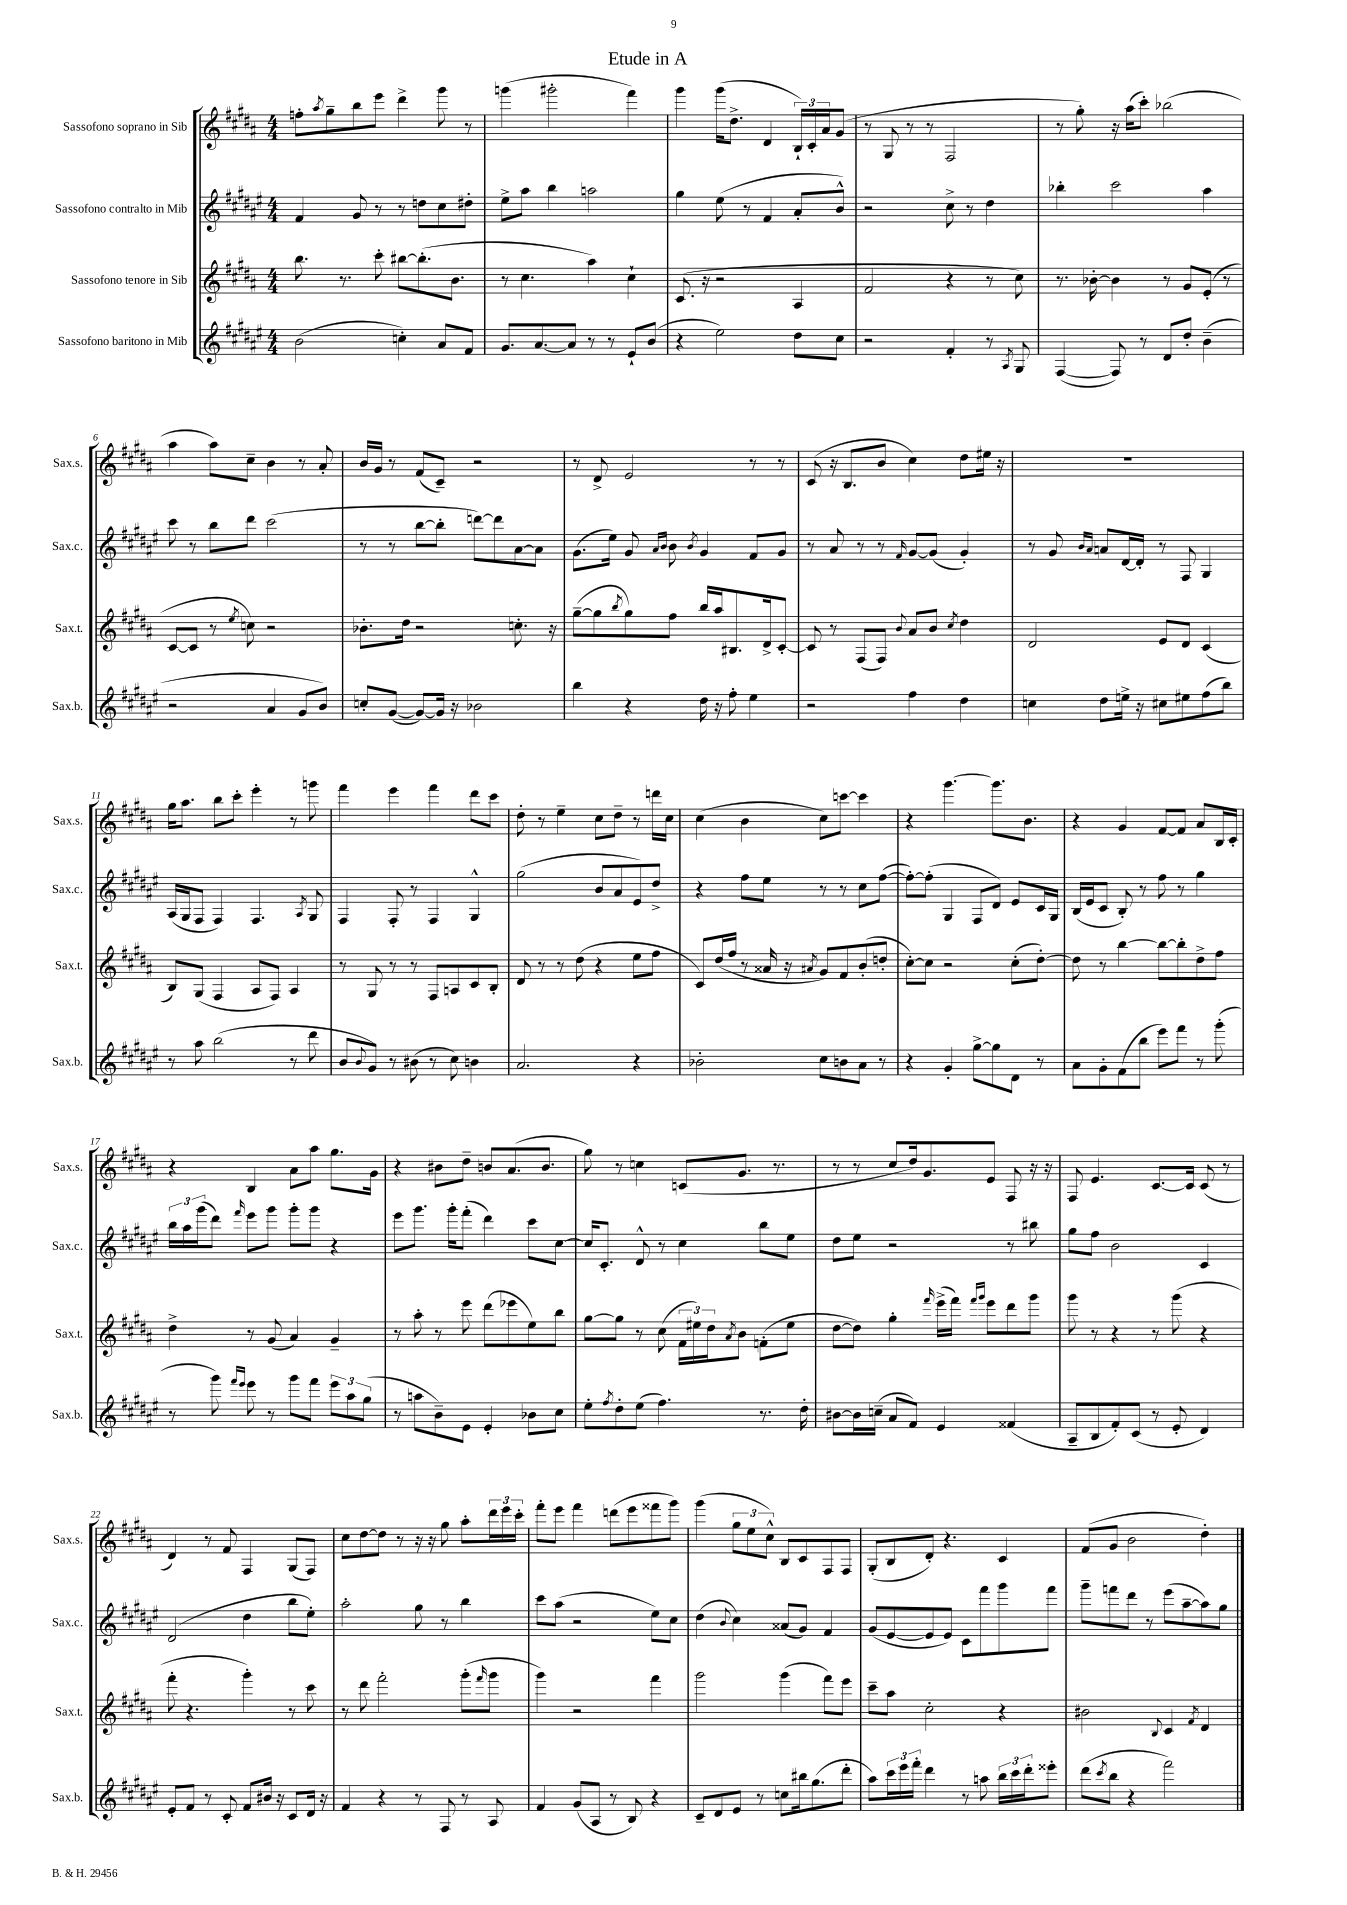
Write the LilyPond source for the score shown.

\header { title = "Etude in A" }
<<
\new StaffGroup <<
\new Staff = "s0" \with { instrumentName = "Sassofono soprano in Sib" shortInstrumentName = "Sax.s." } {
    \clef treble \key b \major \numericTimeSignature \time 4/4
    f''8-. \acciaccatura { ais''8 } gis''8-- b''8 e'''8 dis'''4-> gis'''8 r8 |
    g'''4( gis'''2-. fis'''4) |
    gis'''4 gis'''16( dis''8.-> dis'4 \tuplet 3/2 { b16-!) cis'16-. ais'16 } gis'8( |
    r8 gis8 r8 r8 fis2 |
    r8 gis''8-.) r16 ais''16( cis'''8-.) bes''2( |
    ais''4 ais''8) cis''8-- b'4 r8 ais'8-. |
    b'16 gis'16 r8 fis'8( cis'8--) r2 |
    r8 dis'8-> e'2 r8 r8 |
    cis'8( r16 b8. b'8 cis''4) dis''8 eis''16 r16 |
    R1 |
    gis''16 ais''8. b''8 cis'''8-. e'''4-. r8 g'''8 |
    fis'''4 e'''4 fis'''4 dis'''8 cis'''8 |
    dis''8-. r8 e''4-- cis''8 dis''8-- r8 d'''16 cis''16 |
    cis''4( b'4 cis''8) c'''8~ c'''4 |
    r4 gis'''4.~ gis'''8. b'8. |
    r4 gis'4 fis'8~ fis'8 ais'8 b16 cis'16-. |
    r4 b4 ais'8 ais''8 gis''8. gis'16 |
    r4 bis'8 dis''8-- b'8 ais'8.( b'8. |
    gis''8) r8 c''4 c'8( gis'8. r8. |
    r8 r8 cis''8 dis''16) gis'8. e'8 fis8 r16 r16 |
    fis8 e'4. cis'8.~ cis'16 cis'8( r8 |
    dis'4) r8 fis'8 fis4 gis8( fis8) |
    cis''8 dis''8~ dis''8 r8 r16 r16 gis''8 ais''8-. \tuplet 3/2 { dis'''16 e'''16 cis'''16-. } |
    fis'''8-. e'''8 fis'''4 d'''8( e'''8 fisis'''8 gis'''8) |
    gis'''4( \tuplet 3/2 { gis''8 e''8 cis''8-^) } b8 cis'8 fis8 fis8 |
    gis8-.( b8 dis'8-.) r4. cis'4 |
    fis'8( gis'8 b'2 dis''4-.) \bar "|." |
}
\new Staff = "s1" \with { instrumentName = "Sassofono contralto in Mib" shortInstrumentName = "Sax.c." } {
    \clef treble \key fis \major \numericTimeSignature \time 4/4
    fis'4 gis'8 r8 r8 d''8 cis''8 dis''8-. |
    eis''8-> ais''8 b''4 a''2 |
    gis''4 eis''8( r8 fis'4 ais'8-. b'8-^) |
    r2 cis''8-> r8 dis''4 |
    bes''4-. cis'''2 ais''4 |
    cis'''8 r8 b''8 dis'''8 cis'''2( |
    r8 r8 b''8~ b''8-. d'''8~) d'''8 ais'8~ ais'8 |
    gis'8.( eis''16) gis'8 \grace { ais'16 b'16 } b'8 \acciaccatura { b'8 } gis'4 fis'8 gis'8 |
    r8 ais'8 r8 r8 \grace { fis'16 } gis'8~ gis'8( gis'4-.) |
    r8 gis'8 \grace { b'16 ais'16 } a'8 dis'16~ dis'16-. r8 fis8 gis4 |
    ais16( gis16 fis8 fis4) fis4. \acciaccatura { ais8 } gis8 |
    fis4 fis8-. r8 fis4 gis4-^ |
    gis''2( b'8 ais'8 eis'8) dis''8-> |
    r4 fis''8 eis''8 r8 r8 cis''8 fis''8~( |
    fis''8~-.) fis''8-.( gis4 fis8 dis'8) eis'8 cis'16 gis16 |
    b16( eis'16 cis'8 b8-.) r8 fis''8 r8 gis''4 |
    \tuplet 3/2 { b''16 ais''16 gis'''16( } dis'''8) \grace { fis'''16 } eis'''8 gis'''8 gis'''8-. gis'''8 r4 |
    eis'''8 gis'''8. gis'''16-. fis'''8-.( dis'''4) cis'''8 cis''8~ |
    cis''16 cis'8.-. dis'8-^ r8 cis''4 b''8 eis''8 |
    dis''8 eis''8 r2 r8 bis''8 |
    gis''8 fis''8 b'2 cis'4 |
    dis'2( dis''4 b''8 eis''8-.) |
    ais''2-. gis''8 r8 b''4 |
    cis'''8 ais''8( r2 eis''8) cis''8 |
    dis''4( \appoggiatura { b'8 } cis''4) aisis'8( gis'8) fis'4 |
    gis'8( eis'8~ eis'8 eis'8) cis'8 fis'''8 gis'''8 fis'''8 |
    gis'''8-- f'''8 dis'''8 r8 eis'''8( ais''8~-- ais''8) gis''8 \bar "|." |
}
\new Staff = "s2" \with { instrumentName = "Sassofono tenore in Sib" shortInstrumentName = "Sax.t." } {
    \clef treble \key b \major \numericTimeSignature \time 4/4
    b''8. r8. cis'''8-. bis''8~ bis''8.-.( b'8. |
    r8 cis''4. ais''4) cis''4-! |
    cis'8.( r16 r2 ais4 |
    fis'2 r4 r8 cis''8) |
    r8. bes'16~-. bes'4 r8 gis'8 e'8-.( r8 |
    cis'8~ cis'8 r8 \acciaccatura { e''8 } c''8) r2 |
    bes'8.-. dis''16 r2 c''8.-. r16 |
    gis''8~--( gis''8 \acciaccatura { b''8 } gis''8) fis''8 b''16 ais''16 bis8. dis'16-> cis'8~-. |
    cis'8 r8 fis8( fis8) \appoggiatura { b'8 } ais'8 b'8 \acciaccatura { cis''8 } dis''4 |
    dis'2 e'8 dis'8 cis'4( |
    b8) gis8( fis4 ais8 fis8) ais4 |
    r8 gis8 r8 r8 fis8 a8 cis'8 b8-. |
    dis'8 r8 r8 dis''8( r4 e''8 fis''8 |
    cis'8) dis''16( fis''16 r8 aisis'16 r16 \acciaccatura { ais'8 } gis'8) fis'8 b'8-.( d''8-. |
    cis''8~-.) cis''8 r2 cis''8-.( dis''8~-.) |
    dis''8 r8 b''4~ b''8~ b''8-. dis''8-> fis''8 |
    dis''4-> r8 gis'8( ais'4) gis'4-- |
    r8 ais''8-. r8 e'''8 dis'''8( ees'''8 e''8) b''8 |
    gis''8~ gis''8 r8 cis''8( \tuplet 3/2 { fis'16 eis''16) dis''16 } \acciaccatura { ais'8 } b'8 f'8-.( eis''8 |
    dis''8~ dis''8) gis''4-. \grace { fis'''16 } e'''16->( fis'''16) \grace { fis'''16 gis'''16 } e'''8 dis'''8 gis'''8 |
    gis'''8 r8 r4 r8 gis'''8( r4 |
    fis'''8-. r4. gis'''4-.) r8 cis'''8 |
    r8 dis'''8 fis'''2-. gis'''8-.( \grace { fis'''16 } gis'''8 |
    gis'''4) r2 fis'''4 |
    gis'''2 gis'''4( fis'''8) e'''8 |
    cis'''8-- ais''8 cis''2-. r4 |
    bis'2 \appoggiatura { b8 } cis'4 \acciaccatura { fis'8 } dis'4 \bar "|." |
}
\new Staff = "s3" \with { instrumentName = "Sassofono baritono in Mib" shortInstrumentName = "Sax.b." } {
    \clef treble \key fis \major \numericTimeSignature \time 4/4
    b'2( c''4-.) ais'8 fis'8 |
    gis'8. ais'8.~ ais'8 r8 r8 eis'8-! b'8( |
    r4 eis''2) dis''8 cis''8 |
    r2 fis'4-. r8 \acciaccatura { ais8 } gis8 |
    fis4~( fis8) r8 dis'8 dis''8-. b'4--( |
    r2 ais'4 gis'8 b'8) |
    c''8-. gis'8~( gis'8~) gis'16 r16 bes'2 |
    b''4 r4 dis''16 r16 fis''8-. eis''4 |
    r2 fis''4 dis''4 |
    c''4 dis''8 e''16-> r16 cis''8 eis''8 fis''8( b''8) |
    r8 ais''8 b''2( r8 dis'''8 |
    b'8 \appoggiatura { b'8 } gis'8) r8 bis'8( r8 cis''8) b'4 |
    ais'2. r4 |
    bes'2-. cis''8 b'8 ais'8 r8 |
    r4 gis'4-. gis''8~-> gis''8 dis'8 r8 |
    ais'8 gis'8-. fis'8( b''8 eis'''8) fis'''8 r8 gis'''8-.( |
    r8 gis'''8) \grace { fis'''16 eis'''16 } eis'''8 r8 gis'''8 fis'''8 \tuplet 3/2 { eis'''8 ais''8 gis''8( } |
    r8 a''8 b'8--) eis'8 eis'4-. bes'8 cis''8 |
    eis''8-. \acciaccatura { fis''8 } dis''8-. eis''8( fis''4.) r8. dis''16-. |
    bis'8~ bis'16 c''16--( ais'8 fis'8) eis'4 fisis'4( |
    ais8-- b8 fis'8-.) cis'8( r8 eis'8-. dis'4) |
    eis'8-. fis'8 r8 cis'8-. fis'8 bis'16 r16 cis'8 dis'16 r16 |
    fis'4 r4 r8 fis8 r8 ais8 |
    fis'4 gis'8( ais8 r8 b8) r4 |
    cis'8-- dis'8 eis'8 r8 c''8 bis''16 gis''8.( dis'''8-. |
    ais''8) \tuplet 3/2 { cis'''16 eis'''16 fis'''16-. } dis'''4 r8 a''8 \tuplet 3/2 { b''16 cis'''16 dis'''16-. } eisis'''8-. |
    dis'''8( \acciaccatura { cis'''8 } b''8 r4 fis'''2) \bar "|." |
}
>>
>>
